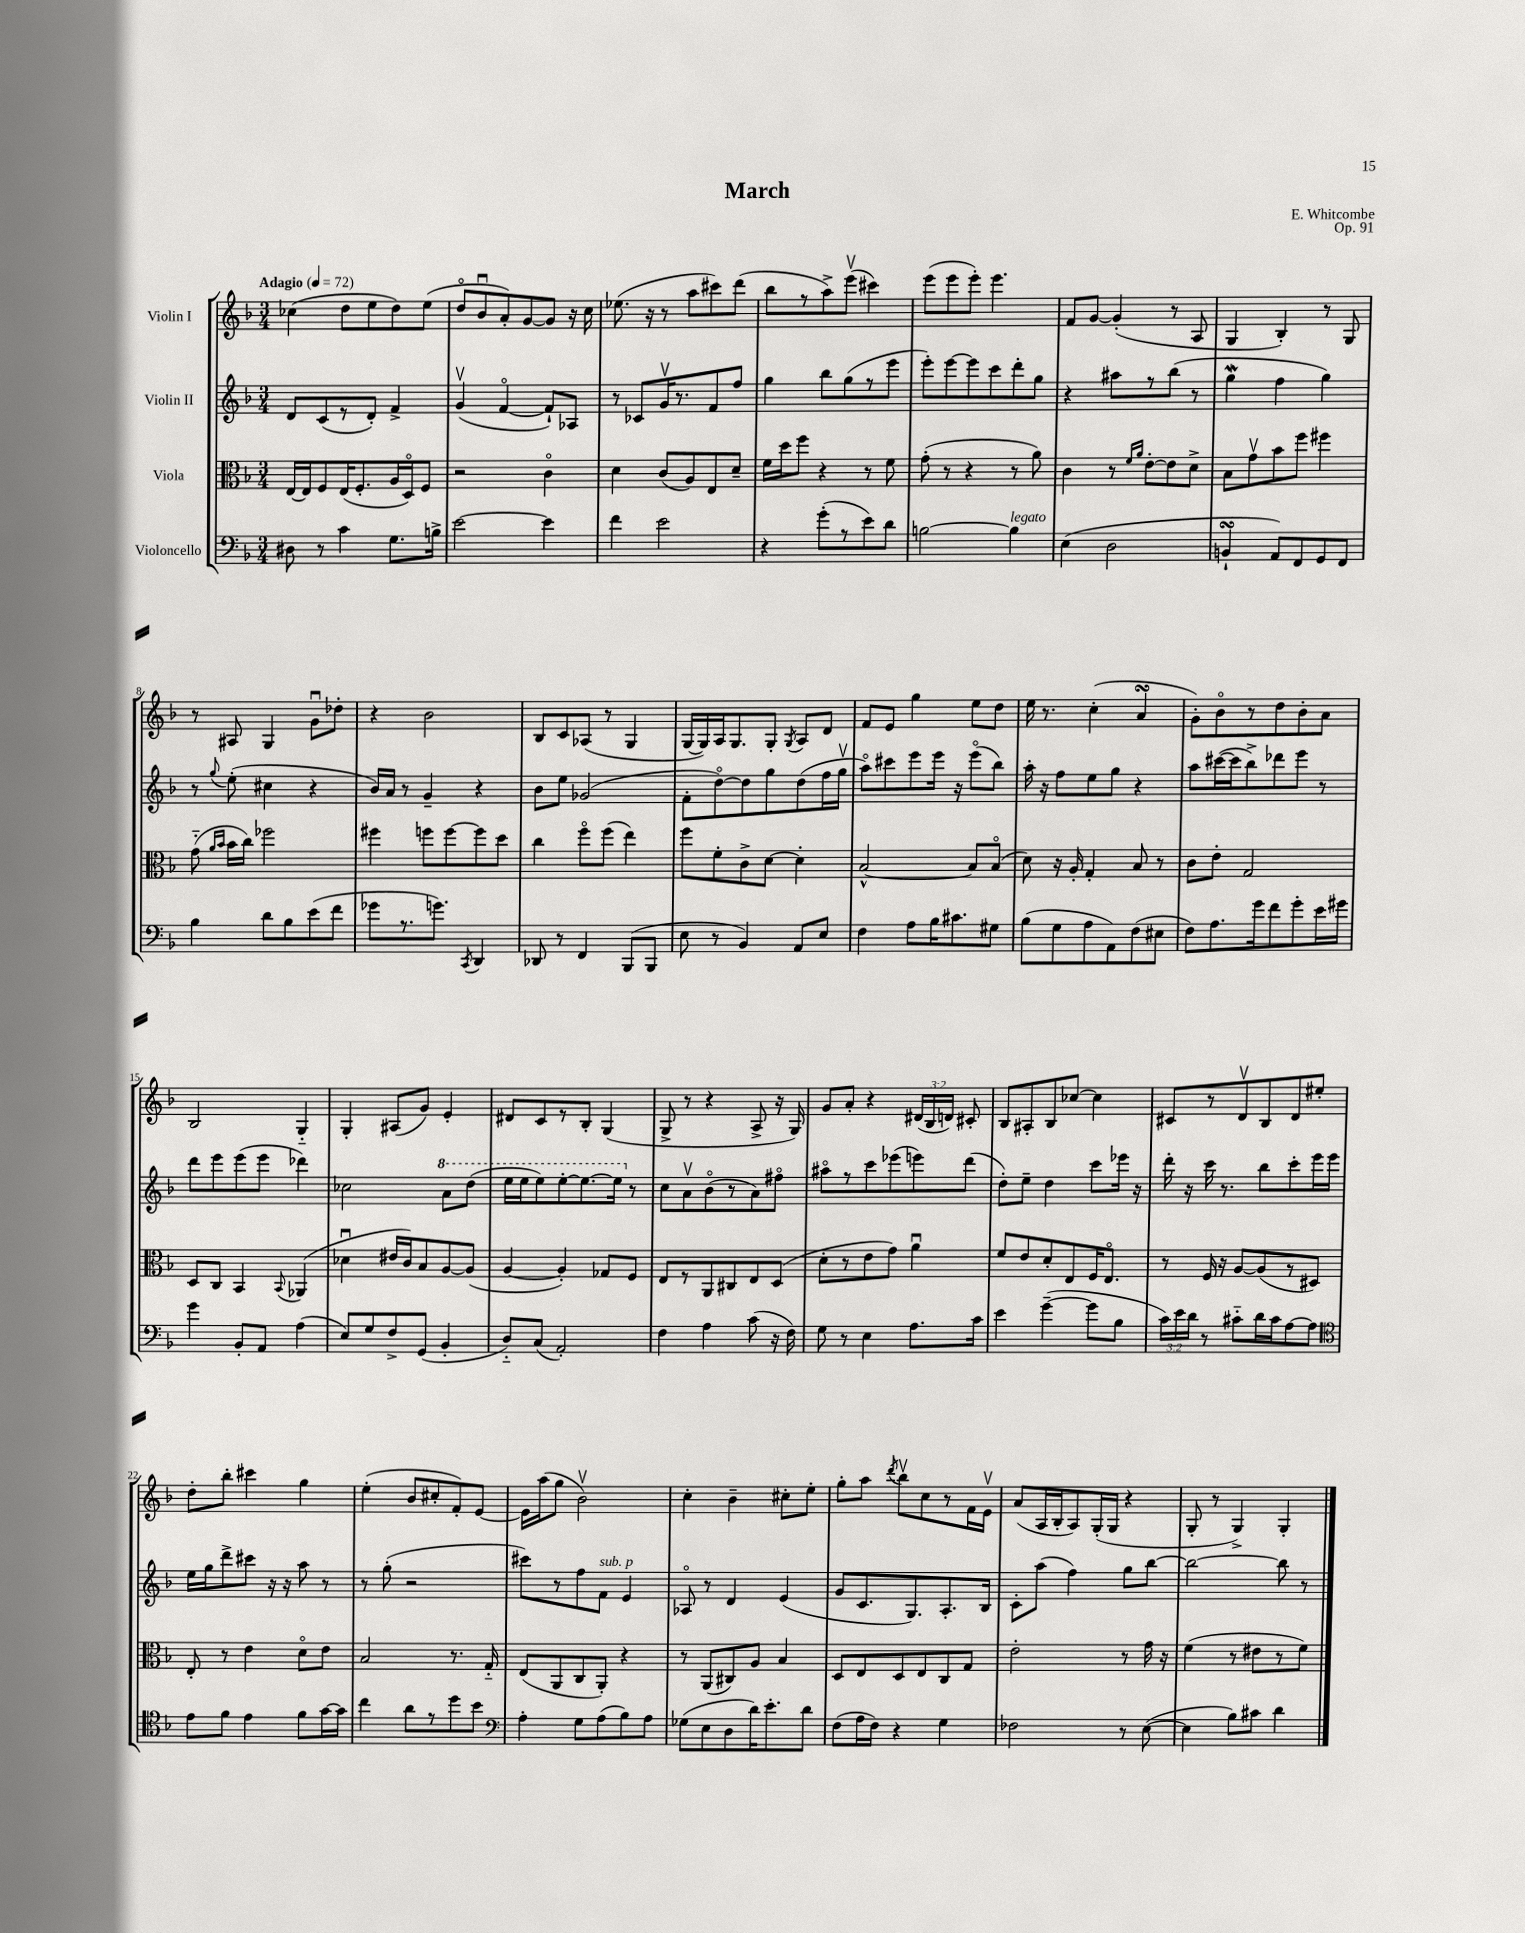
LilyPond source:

\header { title = "March" composer = "E. Whitcombe" opus = "Op. 91" }
<<
\new StaffGroup <<
\new Staff = "s0" \with { instrumentName = "Violin I" } {
    \clef treble \key f \major \numericTimeSignature \time 3/4 \override Staff.TupletNumber.text = #tuplet-number::calc-fraction-text \tempo "Adagio" 4 = 72
    \autoBeamOff ces''4( d''8[ e''8 d''8) e''8]( |
    d''8[\flageolet bes'8\downbow a'8-.) g'8~ g'8] r16 c''16 |
    ees''8.( r16 r8 a''8[ cis'''8) d'''8]( |
    bes''8[ r8 a''8->) e'''8]\upbow( cis'''4) |
    e'''8[( e'''8 e'''8]-.) e'''4. |
    f'8[ g'8]~ g'4-.( r8 a8 |
    g4 bes4-.) r8 g8 |
    r8 ais8 g4 g'8[\downbow des''8]-. |
    r4 bes'2 |
    bes8[ c'8 aes8]( r8 g4 |
    g16[~ g16) a16 g8. g8]-. \acciaccatura { g8 } a8[ d'8] |
    f'8[ e'8] g''4 e''8[ d''8] |
    e''16 r8. c''4-.( a'4\turn |
    g'8[-.) bes'8\flageolet r8 d''8 bes'8-. a'8] |
    bes2 g4-_ |
    g4-. ais8[( g'8]) e'4-. |
    dis'8[ c'8 r8 bes8]-. g4( |
    g8-> r8 r4 a8-> r16 g16) |
    g'8[ a'8]-. r4 \tuplet 3/2 { dis'16[( bes16 d'16]) } cis'8-. |
    bes8[ ais8-. bes8 ces''8]~ ces''4 |
    cis'8[ r8 d'8\upbow bes8 d'8 eis''8]-. |
    d''8[-. bes''8]-. cis'''4 g''4 |
    e''4-.( bes'8[ cis''8-. f'8-.) e'8]~ |
    e'16[ a''16( g''8] bes'2\upbow) |
    c''4-. bes'4-- cis''8[-. e''8]-. |
    g''8[-. a''8] \acciaccatura { d'''8 } bes''8[\upbow c''8 r8 f'16 e'16]\upbow |
    a'8[( a16 bes16-. a8) g16-.( g16] r4 |
    g8-. r8 g4->) g4-. \bar "|." |
}
\new Staff = "s1" \with { instrumentName = "Violin II" } {
    \clef treble \key f \major \numericTimeSignature \time 3/4
    \autoBeamOff d'8[ c'8( r8 d'8]-.) f'4-> |
    g'4\upbow( f'4~\flageolet f'8[-!) aes8] |
    r8 ces'8[ g'16\upbow r8. f'8 f''8] |
    g''4 bes''8[ g''8( r8 e'''8] |
    e'''8[-.) e'''8~ e'''8 c'''8 d'''8-. g''8] |
    r4 ais''8[ r8 bes''8]( r8 |
    g''4\mordent f''4 g''4) |
    r8 \appoggiatura { g''8 } e''8-.( cis''4 r4 |
    bes'16[) a'16] r8 g'4-- r4 |
    bes'8[ e''8] ges'2( |
    f'8[-. d''8~\flageolet) d''8 g''8 d''8( f''16 g''16]\upbow |
    a''8[\flageolet) cis'''8 e'''8 e'''16] r16 e'''8[\flageolet( bes''8]) |
    a''16-. r16 f''8[ e''8 g''8] r4 |
    a''8[ cis'''16~( cis'''16 bes''8->) des'''8 e'''8] r8 |
    d'''8[ e'''8 e'''8( e'''8] des'''4) |
    ces''2 \ottava #1 a''8[ d'''8]( |
    e'''16[ e'''16 e'''8) e'''8~-. e'''8.~ e'''16] \ottava #0 r8 |
    c''8[ a'8\upbow bes'8\flageolet( r8 a'8) fis''8]\flageolet |
    ais''8[\flageolet r8 c'''8 ees'''8( e'''8) d'''8]( |
    d''8[-.) e''8]-- d''4 c'''8[ ees'''16] r16 |
    d'''16-. r16 c'''16 r8. bes''8[ c'''8-. e'''16 e'''16] |
    e''16[ g''16 d'''8-> cis'''8] r16 r16 a''8 r8 |
    r8 g''8-.( r2 |
    cis'''8[) r8 f''8 f'8]^\markup { \italic "sub. p" } e'4 |
    aes8\flageolet r8 d'4 e'4( |
    g'8[ c'8. g8.) a8.-. bes16] |
    c'8[-. a''8]( f''4) g''8[ bes''8]~ |
    bes''2~ bes''8 r8 \bar "|." |
}
\new Staff = "s2" \with { instrumentName = "Viola" } {
    \clef alto \key f \major \numericTimeSignature \time 3/4
    \autoBeamOff e16[~ e16 f8 e16( f8.-. a16 d16\flageolet) f8] |
    r2 c'4\flageolet |
    d'4 c'8[( a8) e8 d'8]-- |
    f'16[ d''16 f''8] r4 r8 f'8 |
    g'8-.( r8 r4 r8 a'8) |
    c'4 r8 \grace { f'16[ a'16] } e'8[~-. e'8 d'8]-> |
    bes8[ g'8\upbow bes'8 f''8] fis''4 |
    g'8-_( \grace { a'16[ bes'16] } bes'16[ c''16]) fes''2 |
    fis''4 f''8[ f''8~ f''8 d''8] |
    c''4 f''8[\flageolet f''8]( e''4) |
    f''8[ f'8-. c'8-> d'8]~ d'4-. |
    bes2~-^ bes8[ bes8]\flageolet( |
    d'8) r16 a16-. g4-. bes8 r8 |
    c'8[ e'8]-. g2 |
    d8[ c8] bes,4 \appoggiatura { bes,8 } aes,4( |
    des'4\downbow eis'16[ c'16) bes8 a8~ a8]( |
    a4~ a4-.) ges8[ f8] |
    e8[ r8 a,8 cis8 e8 d8]( |
    d'8[-. r8 e'8 g'8]) a'4\downbow |
    f'8[ e'8 d'8-. e8 f16 e8.]\flageolet |
    r8 f16 r16 a8[~ a8( r8 dis8]) |
    e8-. r8 e'4 d'8[\flageolet e'8] |
    bes2 r8. g16-_ |
    e8[( a,8 c8 a,8]-.) r4 |
    r8 a,8[( cis8) a8] bes4 |
    d8[ e8 d8 e8 c8 g8] |
    e'2-. r8 g'16 r16 |
    f'4( r8 eis'8[ r8 f'8]) \bar "|." |
}
\new Staff = "s3" \with { instrumentName = "Violoncello" } {
    \clef bass \key f \major \numericTimeSignature \time 3/4 \override Staff.TupletNumber.text = #tuplet-number::calc-fraction-text
    \autoBeamOff dis8 r8 c'4 g8.[ b16]-> |
    e'2~ e'4 |
    f'4 e'2 |
    r4 g'8[-.( r8 e'8) d'8] |
    b2~ b4^\markup { \italic "legato" } |
    e4( d2 |
    b,4-!\turn a,8[) f,8 g,8 f,8] |
    bes4 d'8[ bes8 e'8( f'8] |
    ges'8[ r8. g'8.]) \acciaccatura { c,8 } d,4 |
    des,8 r8 f,4 bes,,8[( bes,,8] |
    e8 r8 bes,4) a,8[ e8] |
    f4 a8[ bes16 cis'8. gis8] |
    bes8[( g8 a8 a,8) f8( eis8] |
    f8[) a8. g'16 f'8 g'8-. e'16 gis'16] |
    g'4 bes,8[-. a,8] a4( |
    e8[) g8 f8-> g,8]( bes,4-. |
    d8[-_) c8]( a,2-.) |
    f4 a4 c'8( r16 f16) |
    g8 r8 e4 a8.[ c'16] |
    e'4 g'4~--( g'8[ bes8] |
    \tuplet 3/2 { c'16[) e'16 d'16] } r8 cis'8[-_ d'16 cis'16 a8~ a8] |
    \clef tenor e'8[ f'8] e'4 f'8[ g'16~ g'16] |
    c''4 a'8[ r8 d''8 bes'8] |
    \clef bass a4-. g8[ a8( bes8) a8] |
    ges8[( e8 d8 d'16) e'8.-. d'8] |
    f8[( a16 f16]) r4 g4 |
    fes2 r8 e8~( |
    e4 bes8[) cis'8] d'4 \bar "|." |
}
>>
>>
